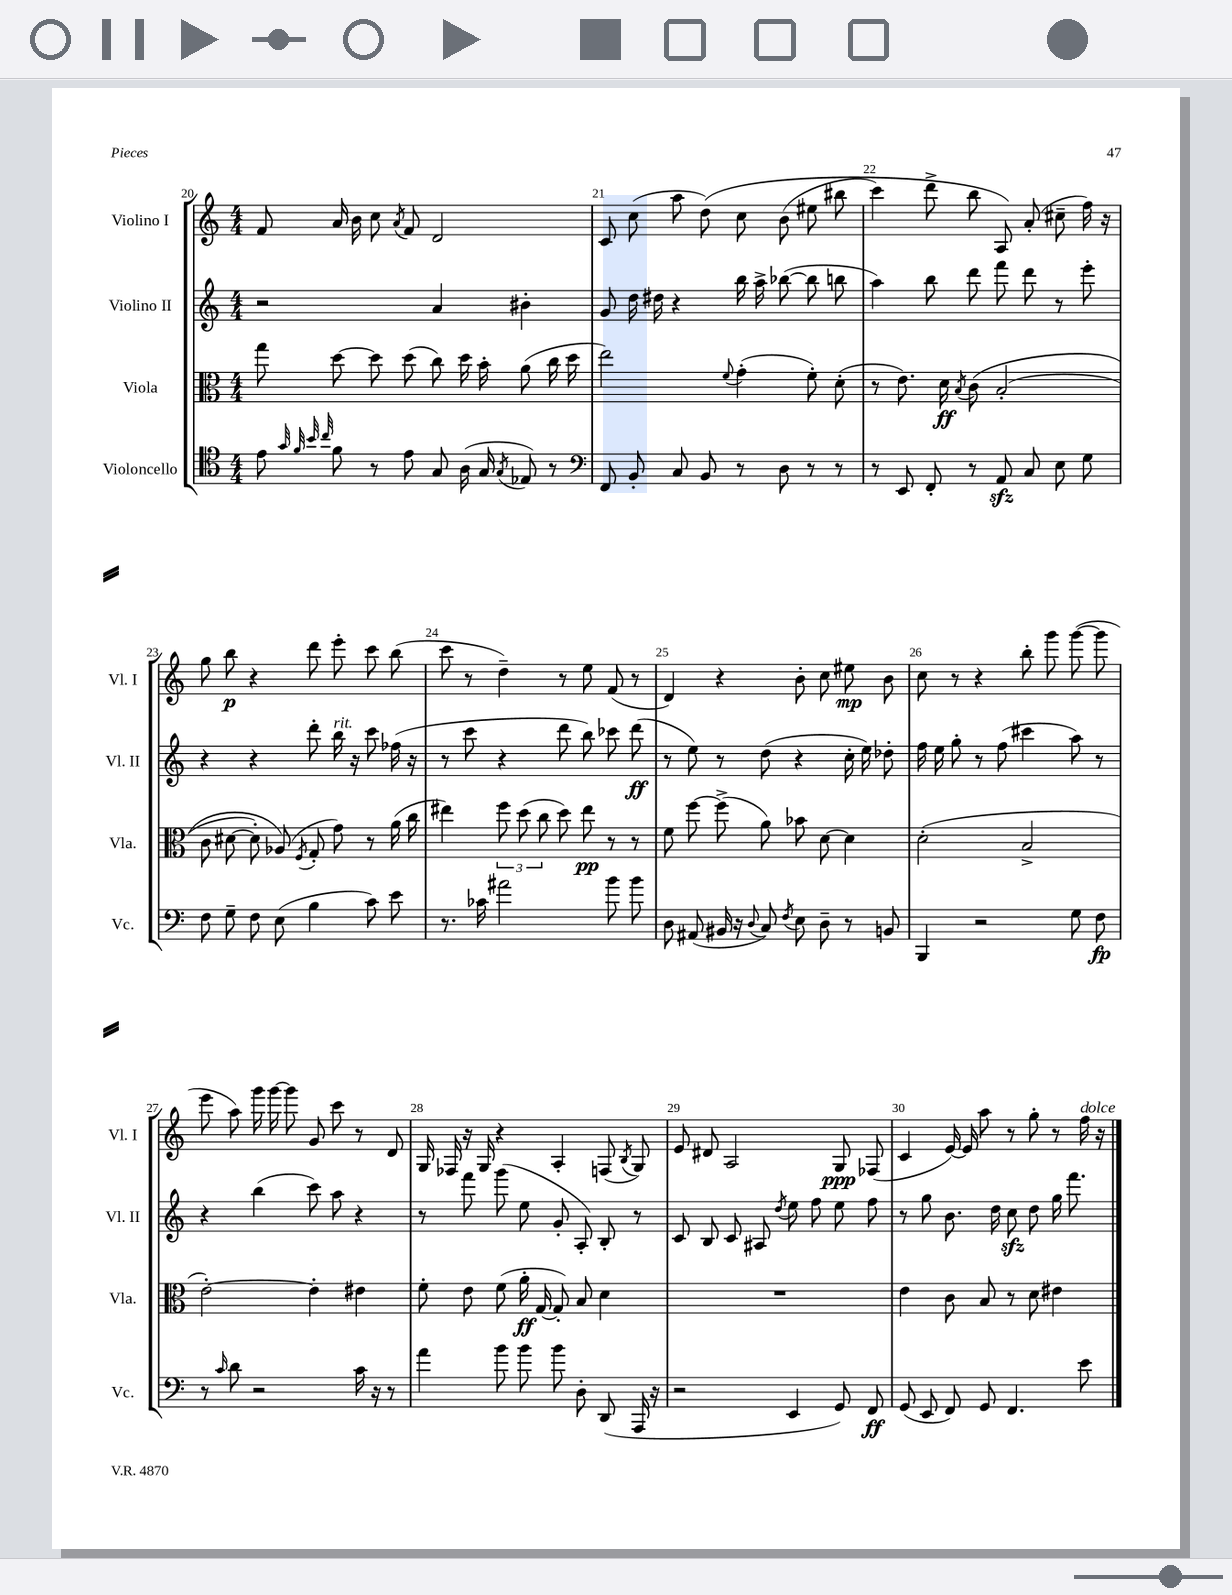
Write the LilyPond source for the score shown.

<<
\new StaffGroup <<
\new Staff = "s0" \with { instrumentName = "Violino I" shortInstrumentName = "Vl. I" } {
    \clef treble \key c \major \numericTimeSignature \time 4/4
    \autoBeamOff f'8 a'16 b'16 c''8 \acciaccatura { a'8 } f'8 d'2 |
    c'8 c''8( a''8 d''8)\( c''8 b'8( eis''8 bis''8 |
    c'''4) d'''8-> b''8 a8\) a'8-.( cis''8-- f''16) r16 |
    g''8 b''8\p r4 d'''8 e'''8-. c'''8 b''8( |
    c'''8 r8 d''4--) r8 e''8 f'8( r8 |
    d'4) r4 b'8-. c''8 eis''8\mp b'8 |
    c''8 r8 r4 b''8-. g'''8 g'''8~( g'''8 |
    e'''8 a''8) g'''16 g'''16~ g'''8 g'8 c'''8 r8 d'8 |
    g16 fes16 r16 g16 r4 a4-. f8( \acciaccatura { b8 } g8) |
    e'8 dis'8 a2 g8\ppp fes8( |
    c'4 e'16~) e'16 a''8 r8 g''8-. r8 f''16^\markup { \italic "dolce" } r16 \bar "|." |
}
\new Staff = "s1" \with { instrumentName = "Violino II" shortInstrumentName = "Vl. II" } {
    \clef treble \key c \major \numericTimeSignature \time 4/4
    \autoBeamOff r2 a'4 bis'4-. |
    g'8 d''16 dis''16 r4 b''16 a''16-> bes''8~( bes''8 b''8 |
    a''4) b''8 d'''8 f'''8 d'''8 r8 e'''8-. |
    r4 r4 d'''8-. b''16^\markup { \italic "rit." } r16 c'''8 fes''16( r16 |
    r8 c'''8 r4 d'''8 b''8) ces'''8 d'''8\ff( |
    r8 e''8) r8 d''8( r4 c''16-. e''16) des''8-. |
    f''16 e''16 g''8-. r8 f''8( cis'''4 a''8) r8 |
    r4 b''4( c'''8) a''8 r4 |
    r8 f'''8 g'''8( e''8 g'8-. a8-.) b8-. r8 |
    c'8 b8 c'8 ais8 \acciaccatura { d''8 } e''8 f''8 e''8 f''8 |
    r8 g''8 b'8. d''16 c''8\sfz d''8 g''16 f'''8. \bar "|." |
}
\new Staff = "s2" \with { instrumentName = "Viola" shortInstrumentName = "Vla." } {
    \clef alto \key c \major \numericTimeSignature \time 4/4
    \autoBeamOff g''8 d''8~ d''8 d''8( c''8) d''16 b'16-. a'8( c''16 d''16 |
    e''2) \appoggiatura { f'8 } g'4-.( f'8-.) d'8-.( |
    r8 e'8.) d'16\ff \acciaccatura { b8 } c'8\( b2-.( |
    c'8 dis'8~ dis'8-.) aes8(\) \acciaccatura { f8 } g8-. g'8) r8 a'16( c''16 |
    eis''4) \tuplet 3/2 { f''8 d''8( c''8 } d''8) eis''8\pp r8 r8 |
    f'8 f''8~ f''8->( a'8) bes'8 d'8~ d'4 |
    d'2-.( b2-> |
    e'2~-.) e'4-. eis'4 |
    f'8-. e'8 f'8( a'16-.\ff g16~ g8-.) b8 d'4 |
    R1 |
    e'4 c'8 b8 r8 d'8 eis'4 \bar "|." |
}
\new Staff = "s3" \with { instrumentName = "Violoncello" shortInstrumentName = "Vc." } {
    \clef tenor \key c \major \numericTimeSignature \time 4/4
    \autoBeamOff e'8 \grace { g'32 f'32 b'32 c''32 } f'8 r8 e'8 g8 a16( g16 \acciaccatura { g8 } ees8) r8 |
    \clef bass f,8 b,8-. c8 b,8 r8 d8 r8 r8 |
    r8 e,8 f,8-. r8 a,8\sfz c8 e8 g8 |
    f8 g8-- f8 e8( b4 c'8) e'8 |
    r8. ces'16 ais'2 b'8 b'8 |
    d8 ais,8( bis,16 r16 \appoggiatura { d8 } c8) \acciaccatura { f8 } e8 d8-- r8 b,8 |
    b,,4 r2 g8 f8\fp |
    r8 \grace { c'16 } d'8 r2 c'16 r16 r8 |
    a'4 b'8 b'8 b'8 d8-. d,8( a,,16 r16 |
    r2 e,4 g,8) f,8\ff |
    g,8( e,8 f,8) g,8 f,4. e'8 \bar "|." |
}
>>
>>
\layout { \context { \Score currentBarNumber = #20 \override BarNumber.break-visibility = ##(#f #t #t) barNumberVisibility = #all-bar-numbers-visible } }
